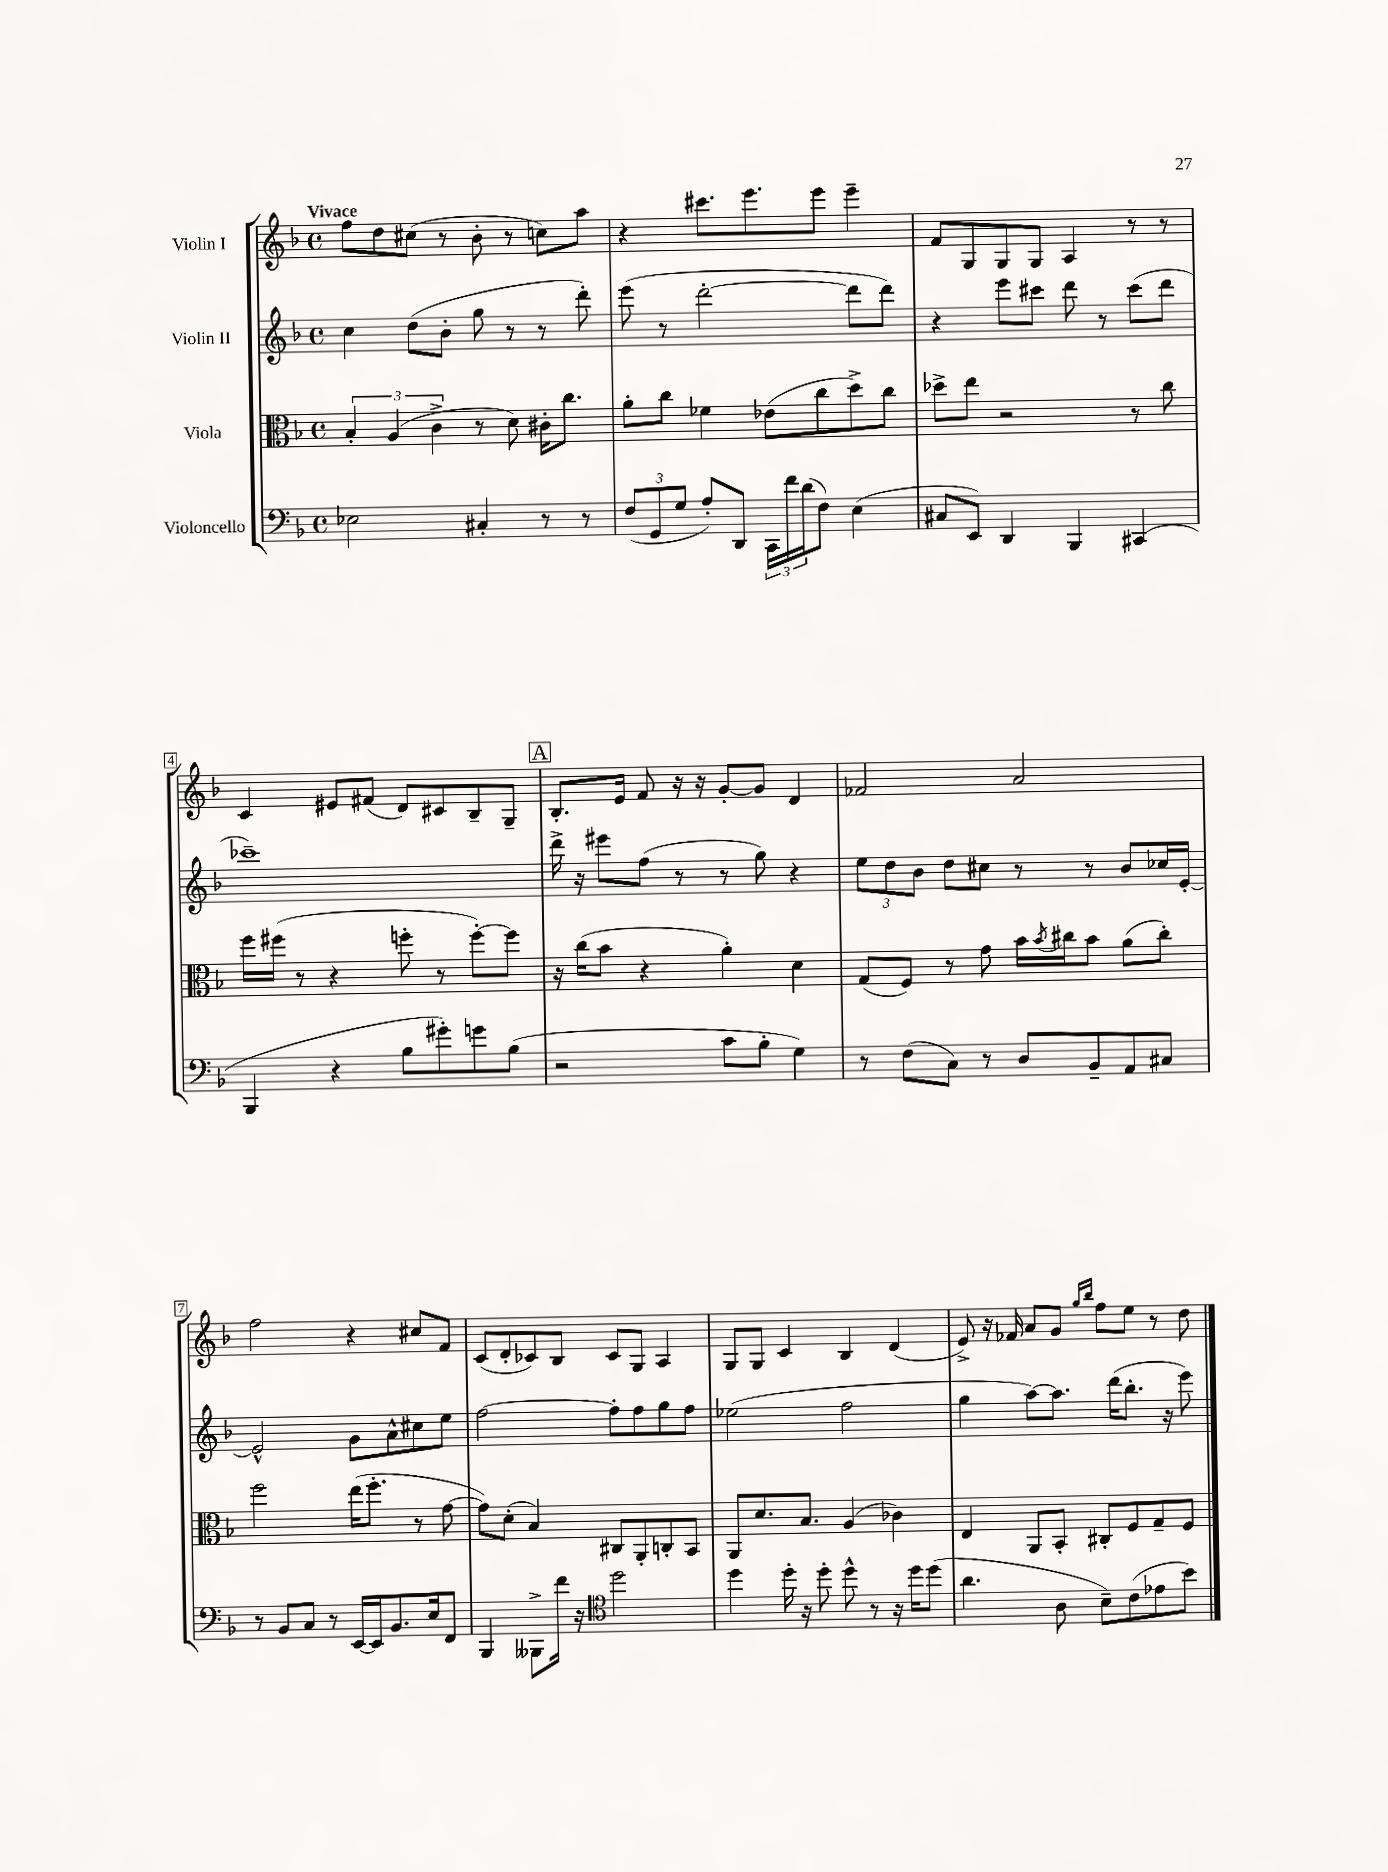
<<
\new StaffGroup <<
\new Staff = "s0" \with { instrumentName = "Violin I" } {
    \clef treble \key f \major \defaultTimeSignature \time 4/4 \tempo "Vivace"
    f''8 d''8 cis''8( r8 bes'8-. r8 c''8) a''8 |
    r4 cis'''8. e'''8. e'''8 e'''4-- |
    f'8 g8 g8 g8 a4 r8 r8 |
    c'4 eis'8 fis'8( d'8) cis'8 bes8-- g8-- |
    \mark \markup { \box "A" } bes8.-. e'16 f'8 r16 r16 g'8~-. g'8 d'4 |
    fes'2 a'2 |
    f''2 r4 cis''8 f'8 |
    c'8( d'8-. ces'8) bes8 ces'8 g8 a4 |
    g8 g8 c'4 bes4 d'4( |
    e'8->) r16 fes'16 a'8 g'8 \grace { g''16 bes''16 } f''8 e''8 r8 d''8 \bar "|." |
}
\new Staff = "s1" \with { instrumentName = "Violin II" } {
    \clef treble \key f \major \defaultTimeSignature \time 4/4
    c''4 d''8( bes'8-. g''8 r8 r8 d'''8-.) |
    e'''8( r8 d'''2~-. d'''8 d'''8) |
    r4 e'''8 cis'''8 d'''8 r8 cis'''8( d'''8 |
    ces'''1--) |
    \mark \markup { \box "A" } d'''16-> r16 eis'''8 f''8( r8 r8 g''8) r4 |
    \tuplet 3/2 { e''8 d''8 bes'8 } d''8 cis''8 r8 r8 bes'8 ces''16 e'16~-. |
    e'2-^ g'8 a'8-^ cis''8 e''8 |
    f''2~ f''8-. f''8 g''8 f''8 |
    ees''2( f''2 |
    g''4 a''8~) a''8. d'''16( bes''8.-. r16 e'''8) \bar "|." |
}
\new Staff = "s2" \with { instrumentName = "Viola" } {
    \clef alto \key f \major \defaultTimeSignature \time 4/4
    \tuplet 3/2 { bes4-. a4( c'4-> } r8 d'8) cis'16-. c''8. |
    a'8-. c''8 fes'4 ees'8( c''8 d''8->) c''8 |
    des''8-> e''8 r2 r8 c''8 |
    f''16 fis''16( r8 r4 f''8-. r8 f''8~-.) f''8 |
    \mark \markup { \box "A" } r16 c''16( bes'8 r4 a'4-.) d'4 |
    g8( f8) r8 g'8 bes'16 \acciaccatura { bes'8 } cis''16 bes'8 a'8( cis''8-.) |
    f''2 e''16( f''8.-. r8 g'8~ |
    g'8) d'8-.( bes4) cis8 a,8-. c8-. bes,8 |
    a,8 d'8. bes8. a4( ces'4) |
    e4 a,8 bes,8-. cis8-. f8 g8-- f8 \bar "|." |
}
\new Staff = "s3" \with { instrumentName = "Violoncello" } {
    \clef bass \key f \major \defaultTimeSignature \time 4/4
    ees2 cis4-. r8 r8 |
    \tuplet 3/2 { f8( g,8 g8 } a8-.) d,8 \tuplet 3/2 { c,16 f'16 d'16( } f8) e4( |
    cis8 e,8) d,4 bes,,4 cis,4( |
    bes,,4 r4 bes8 gis'8-.) g'8 bes8( |
    \mark \markup { \box "A" } r2 c'8 bes8-. g4) |
    r8 f8( c8) r8 d8 bes,8-- a,8 cis8 |
    r8 bes,8 c8 r8 e,16~ e,16 bes,8. e16 f,8 |
    bes,,4 beses,,8-> f'16 r16 \clef tenor d''2 |
    d''4 d''16-. r16 d''8-. d''8-^ r8 r16 d''16 d''8( |
    a'4. a8 bes8--) c'8( ees'8 bes'8) \bar "|." |
}
>>
>>
\layout { \context { \Score \override BarNumber.stencil = #(make-stencil-boxer 0.1 0.3 ly:text-interface::print) } }
